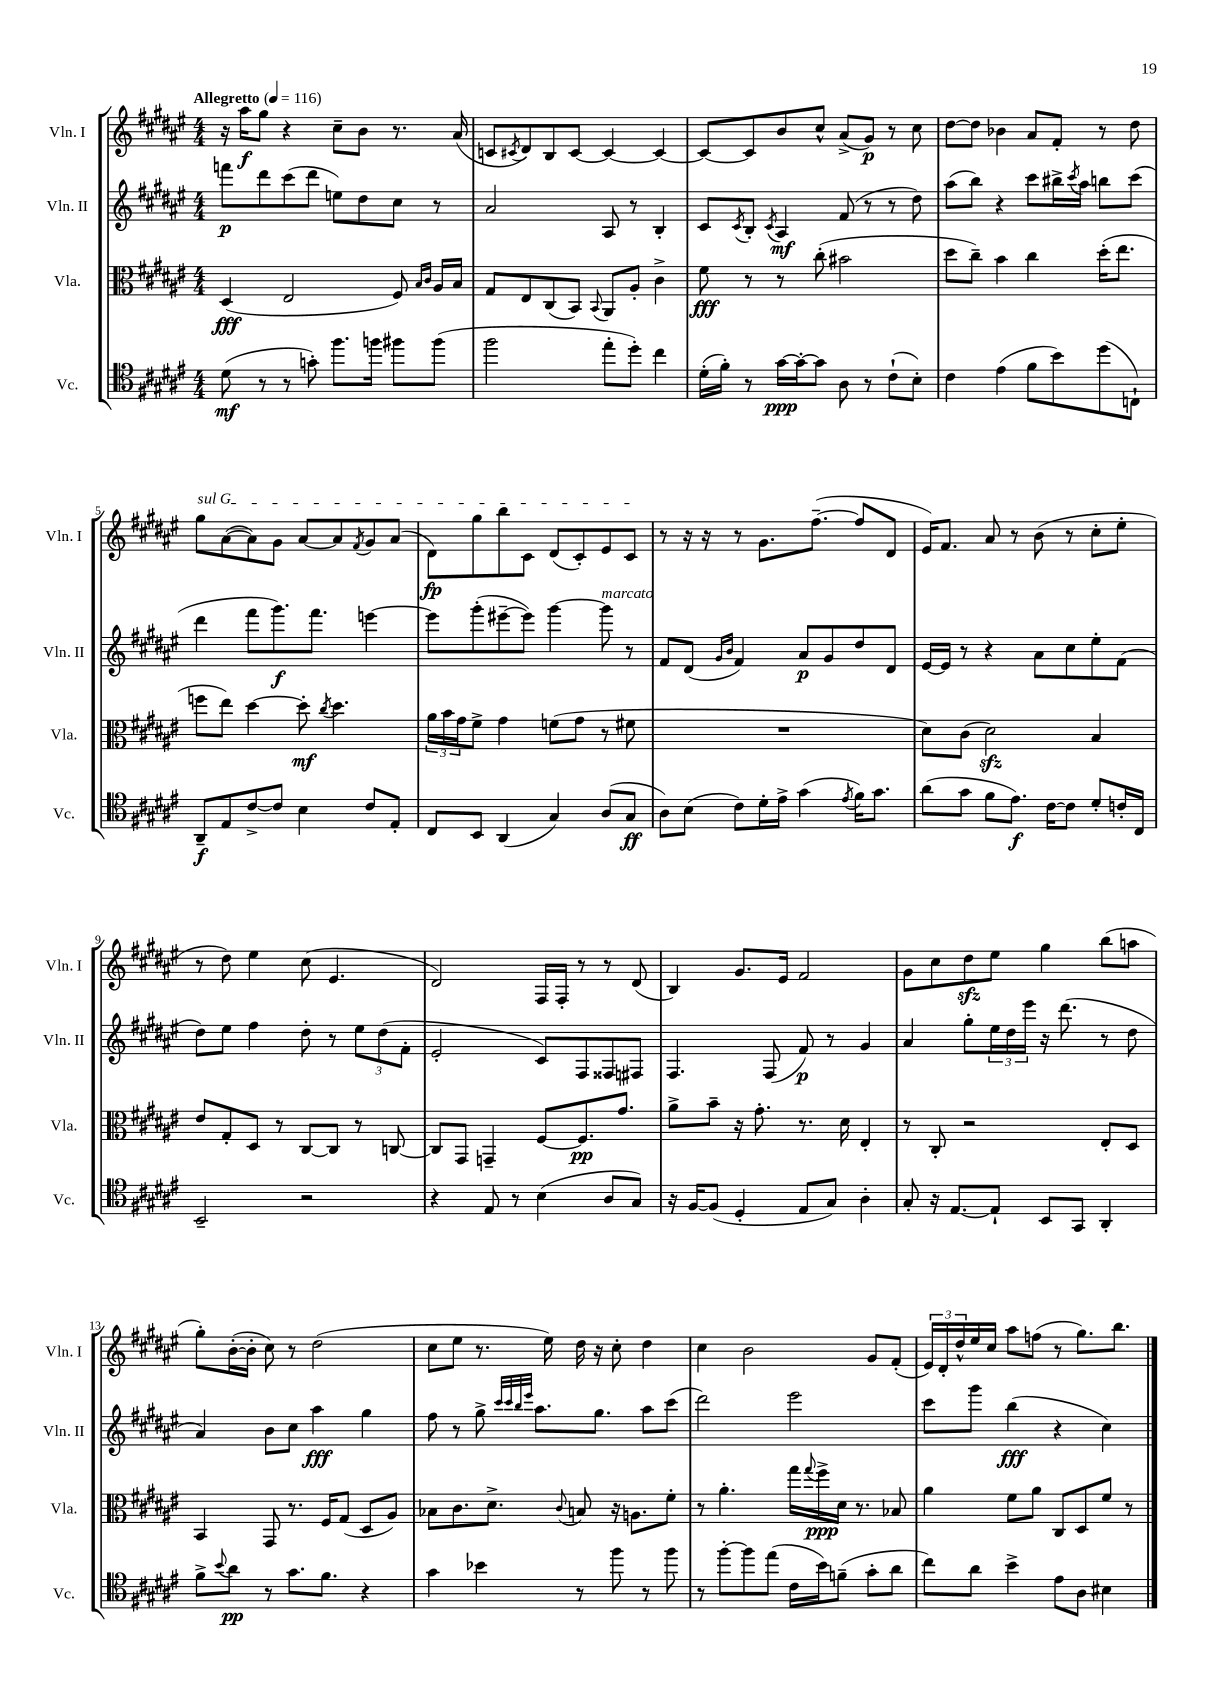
<<
\new StaffGroup <<
\new Staff = "s0" \with { instrumentName = "Vln. I" shortInstrumentName = "Vln. I" } {
    \clef treble \key fis \major \numericTimeSignature \time 4/4 \tempo "Allegretto" 4 = 116
    r16 ais''16\f gis''8 r4 cis''8-- b'8 r8. ais'16( |
    c'8 \acciaccatura { cis'8 } dis'8) b8 cis'8~ cis'4~ cis'4~ |
    cis'8~ cis'8 b'8 cis''8-^ ais'8->( gis'8\p) r8 cis''8 |
    dis''8~ dis''8 bes'4 ais'8 fis'8-. r8 dis''8 |
    \once \override TextSpanner.bound-details.left.text = \markup { \italic "sul G" } gis''8\startTextSpan ais'8~( ais'8) gis'8 ais'8~ ais'8 \acciaccatura { fis'8 } gis'8 ais'8( |
    dis'8\fp) gis''8 b''8 cis'8 dis'8( cis'8-.) eis'8 cis'8\stopTextSpan |
    r8 r16 r16 r8 gis'8. fis''8.~--( fis''8 dis'8 |
    eis'16) fis'8. ais'8 r8 b'8( r8 cis''8-. eis''8-. |
    r8 dis''8) eis''4 cis''8( eis'4. |
    dis'2) fis16 fis16-. r8 r8 dis'8( |
    b4) gis'8. eis'16 fis'2 |
    gis'8 cis''8 dis''8\sfz eis''8 gis''4 b''8( a''8 |
    gis''8-.) b'16~-.( b'16-. cis''8) r8 dis''2( |
    cis''8 eis''8 r8. eis''16) dis''16 r16 cis''8-. dis''4 |
    cis''4 b'2 gis'8 fis'8-.( |
    \tuplet 3/2 { eis'16) dis'16-. dis''16-^ } eis''16 cis''16 ais''8 f''8( r8 gis''8.) b''8. \bar "|." |
}
\new Staff = "s1" \with { instrumentName = "Vln. II" shortInstrumentName = "Vln. II" } {
    \clef treble \key fis \major \numericTimeSignature \time 4/4
    f'''8\p dis'''8 cis'''8( dis'''8 e''8) dis''8 cis''8 r8 |
    ais'2 ais8 r8 b4-. |
    cis'8 \acciaccatura { cis'8 } b8-. \acciaccatura { cis'8 } ais4\mf fis'8( r8 r8 dis''8) |
    ais''8( b''8) r4 cis'''8 bis''16-> \acciaccatura { cis'''8 } ais''16 b''8 cis'''8( |
    dis'''4 fis'''8 gis'''8.\f) fis'''8. e'''4~ |
    e'''8 gis'''8-.( eis'''8~-- eis'''8) gis'''4~ gis'''8^\markup { \italic "marcato" } r8 |
    fis'8 dis'8( \grace { gis'16 b'16 } fis'4) ais'8\p gis'8 dis''8 dis'8 |
    eis'16~ eis'16 r8 r4 ais'8 cis''8 eis''8-. fis'8( |
    dis''8) eis''8 fis''4 dis''8-. r8 \tuplet 3/2 { eis''8 dis''8( fis'8-. } |
    eis'2-. cis'8) fis8 fisis8 fis8 |
    fis4. fis8( fis'8\p) r8 gis'4 |
    ais'4 gis''8-. \tuplet 3/2 { eis''16 dis''16 eis'''16 } r16 dis'''8.( r8 dis''8 |
    ais'4) b'8 cis''8 ais''4\fff gis''4 |
    fis''8 r8 gis''8-> \grace { cis'''32 cis'''32 b''32 eis'''32 } ais''8. gis''8. ais''8 cis'''8( |
    dis'''2) eis'''2 |
    cis'''8 gis'''8 b''4\fff( r4 cis''4) \bar "|." |
}
\new Staff = "s2" \with { instrumentName = "Vla." shortInstrumentName = "Vla." } {
    \clef alto \key fis \major \numericTimeSignature \time 4/4
    dis4\fff( eis2 fis8) \grace { b16 cis'16 } ais16 b16 |
    gis8 eis8 cis8( b,8) \appoggiatura { b,8 } ais,8 ais8-. cis'4-> |
    fis'8\fff r8 r8 cis''8-.( bis'2 |
    dis''8 cis''8--) b'4 cis''4 dis''16-.( eis''8. |
    f''8 eis''8) dis''4~ dis''8-.\mf \acciaccatura { cis''8 } dis''4. |
    \tuplet 3/2 { ais'16 b'16 gis'16 } fis'8-> gis'4 f'8( gis'8 r8 fis'8 |
    R1 |
    dis'8) cis'8( dis'2\sfz) b4 |
    eis'8 gis8-. dis8 r8 cis8~ cis8 r8 c8~ |
    c8 gis,8 g,4-- fis8~ fis8.\pp gis'8. |
    ais'8-> b'8-- r16 gis'8.-. r8. dis'16 eis4-. |
    r8 cis8-. r2 eis8-. dis8 |
    b,4 gis,8 r8. fis16 gis8( dis8 ais8) |
    bes8 cis'8. dis'8.-> \appoggiatura { cis'8 } b8 r16 a8. fis'8-. |
    r8 ais'4.-. gis''16 \appoggiatura { gis''8 } fis''16->\ppp dis'16 r8. bes8 |
    ais'4 fis'8 ais'8 cis8 dis8 fis'8 r8 \bar "|." |
}
\new Staff = "s3" \with { instrumentName = "Vc." shortInstrumentName = "Vc." } {
    \clef tenor \key fis \major \numericTimeSignature \time 4/4
    dis'8\mf( r8 r8 g'8-.) fis''8. f''16 fis''8 fis''8( |
    fis''2 eis''8-. dis''8-.) cis''4 |
    dis'16-.( fis'16-.) r8 gis'16~\ppp gis'16~-. gis'8 ais8 r8 cis'8-!( b8-.) |
    cis'4 eis'4( fis'8 b'8) dis''8( c8-!) |
    ais,8--\f eis8 cis'8~-> cis'8 b4 cis'8 eis8-. |
    cis8 b,8 ais,4( gis4) ais8( gis8\ff |
    ais8) b8( cis'8) dis'16-. eis'16-> gis'4( \acciaccatura { eis'8 } fis'16) gis'8. |
    ais'8( gis'8 fis'8 eis'8.\f) cis'16~ cis'8 dis'8-. c'16-. cis16 |
    b,2-- r2 |
    r4 eis8 r8 b4( ais8 gis8) |
    r16 fis16~ fis8( dis4-. eis8 gis8) ais4-. |
    gis8-. r16 eis8.~ eis8-! b,8 gis,8 ais,4-. |
    fis'8-> \appoggiatura { b'8 } ais'8\pp r8 gis'8. fis'8. r4 |
    gis'4 bes'4 r8 fis''8 r8 fis''8 |
    r8 fis''8~-. fis''8 eis''8( cis'16 b'16) f'8--( gis'8-. ais'8 |
    cis''8) ais'8 b'4-> eis'8 ais8 bis4 \bar "|." |
}
>>
>>
